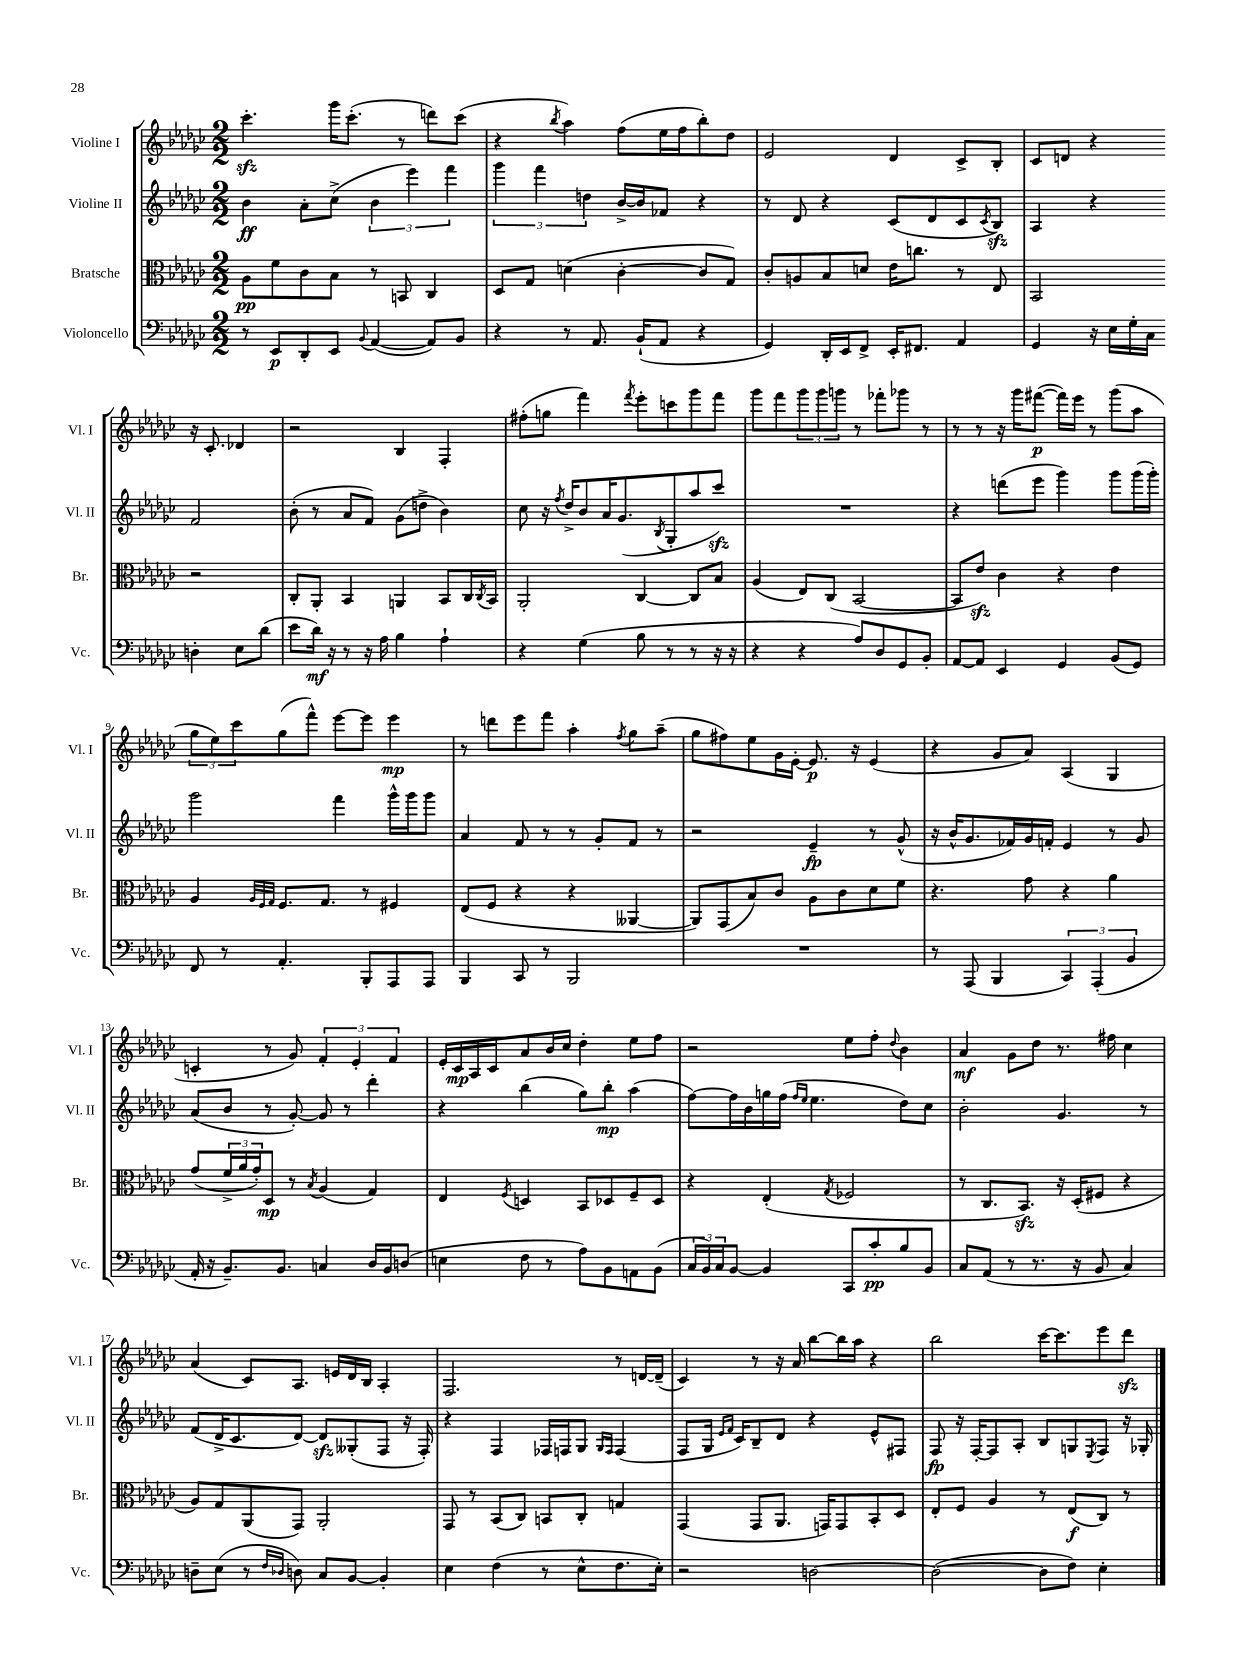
<<
\new StaffGroup <<
\new Staff = "s0" \with { instrumentName = "Violine I" shortInstrumentName = "Vl. I" } {
    \clef treble \key ges \major \numericTimeSignature \time 2/2
    ces'''4.-.\sfz ges'''16 ces'''8.-.( r8 d'''8) ces'''8( |
    r4 \acciaccatura { bes''8 } aes''4) f''8( ees''16 f''16 bes''8-.) des''8 |
    ees'2 des'4 ces'8-> bes8-. |
    ces'8 d'8 r4 r16 ces'8.-. des'4 |
    r2 bes4 f4-. |
    fis''8-.( g''8 f'''4) \acciaccatura { f'''8 } ees'''8-. c'''8 ges'''8 f'''8 |
    ges'''8 f'''8 \tuplet 3/2 { ges'''8 ges'''8 g'''8 } r8 fes'''8-. ges'''8 r8 |
    r8 r8 r16 ges'''16 fis'''8~\p( fis'''16) ees'''16 r8 ges'''8( aes''8 |
    \tuplet 3/2 { ges''8 ees''8) ces'''8 } ges''8( f'''8-^) ees'''8~ ees'''8 ees'''4\mp |
    r8 d'''8 ees'''8 f'''8 aes''4-. \acciaccatura { f''8 } ges''8 aes''8--( |
    ges''8 fis''8) ees''8 ges'16 ees'16~-. ees'8.\p r16 ees'4( |
    r4 ges'8 aes'8) aes4( ges4 |
    c'4-. r8 ges'8) \tuplet 3/2 { f'4-. ees'4-. f'4 } |
    ees'16-. ces'16\mp aes16 ces'16 aes'8 bes'16 ces''16 des''4-. ees''8 f''8 |
    r2 ees''8 f''8-. \appoggiatura { des''8 } bes'4 |
    aes'4\mf ges'8 des''8 r8. fis''16 ces''4 |
    aes'4( ces'8) aes8. e'16 des'16 bes16 aes4-. |
    f2. r8 d'16~ d'16--( |
    ces'4) r8 r16 aes'16 bes''8~ bes''16 aes''16 r4 |
    bes''2 ces'''16~ ces'''8. ees'''8 des'''8\sfz \bar "|." |
}
\new Staff = "s1" \with { instrumentName = "Violine II" shortInstrumentName = "Vl. II" } {
    \clef treble \key ges \major \numericTimeSignature \time 2/2
    bes'4\ff aes'8-. ces''8->( \tuplet 3/2 { bes'4 ees'''4) f'''4 } |
    \tuplet 3/2 { ges'''4 f'''4 d''4 } bes'16~-> bes'16 fes'8 r4 |
    r8 des'8 r4 ces'8( des'8 ces'8 \acciaccatura { ces'8 } bes8\sfz) |
    aes4 r4 f'2 |
    bes'8-.( r8 aes'8 f'8) ges'8( d''8-> bes'4) |
    ces''8 r16 \acciaccatura { f''8 } des''16-> bes'8 aes'16 ges'8.( \acciaccatura { bes8 } ges8-. aes''8 ces'''8\sfz) |
    R1 |
    r4 d'''8( ees'''8 ges'''4) ges'''8 ges'''16( ges'''16-.) |
    ges'''2 f'''4 ges'''16-^ ges'''16 ges'''8 |
    aes'4 f'8 r8 r8 ges'8-. f'8 r8 |
    r2 ees'4--\fp r8 ges'8-^( |
    r16 bes'16-^ ges'8. fes'16) ges'16 f'16-. ees'4 r8 ges'8 |
    aes'8( bes'8 r8 ges'8~-.) ges'8 r8 des'''4-. |
    r4 bes''4( ges''8) bes''8-.\mp aes''4( |
    f''8~) f''16 bes'16 g''16 f''16( \grace { f''16 ees''16 } ees''4. des''8) ces''8 |
    bes'2-. ges'4. r8 |
    f'8( des'16-> ces'8. des'8~) des'8\sfz geses8-.( f8 r16 f16-.) |
    r4 f4 fes16 f16 ges8 \grace { ges16 f16 } f4( |
    f8 ges16 \grace { ees'16 f'16 } ces'16) bes8-- des'8 r4 ees'8-^ fis8 |
    f8\fp r16 f16~-. f8 aes8-. bes8 g8 \acciaccatura { ees8 } f8 r16 ges16-. \bar "|." |
}
\new Staff = "s2" \with { instrumentName = "Bratsche" shortInstrumentName = "Br." } {
    \clef alto \key ges \major \numericTimeSignature \time 2/2
    aes8\pp f'8 ces'8 bes8 r8 b,8 ces4 |
    des8 ges8 d'4( ces'4~-. ces'8 ges8) |
    ces'8-. a8 bes8 d'8 ees'16 c''8. r8 ees8 |
    bes,2 r2 |
    ces8-. aes,8-. bes,4 a,4 bes,8 ces16 \acciaccatura { ces8 } bes,16 |
    aes,2-. ces4~ ces8 bes8 |
    aes4( ees8) ces8( bes,2~ |
    bes,8 ees'8\sfz) ces'4 r4 ees'4 |
    aes4 \grace { aes32 f32 ges32 } f8. ges8. r8 fis4 |
    ees8( f8 r4 r4 aeses,4~ |
    aeses,8) ges,8( bes8) ces'8 aes8 ces'8 des'8 f'8 |
    r4. ges'8 r4 aes'4 |
    ges'8( \tuplet 3/2 { f'16-> aes'16 ges'16-.) } des8\mp r8 \acciaccatura { bes8 } aes4( ges4) |
    ees4 \acciaccatura { f8 } d4 bes,8 des8 f8-- des8 |
    r4 ees4-.( \acciaccatura { ges8 } fes2 |
    r8 ces8. bes,8.\sfz) r16 des16-.( fis8 r4 |
    aes8) ges8 aes,8( ges,8) aes,2-. |
    ges,8 r8 bes,8( ces8) b,8 ces8-. g4 |
    ges,4( ges,8 aes,8. g,16) g,8 bes,8-. des8 |
    ees8-. f8 aes4 r8 ees8\f( ces8) r8 \bar "|." |
}
\new Staff = "s3" \with { instrumentName = "Violoncello" shortInstrumentName = "Vc." } {
    \clef bass \key ges \major \numericTimeSignature \time 2/2
    r8 ees,8\p des,8-. ees,8 \appoggiatura { bes,8 } aes,4~( aes,8) bes,8 |
    r4 r8 aes,8. bes,16-!( aes,8 r4 |
    ges,4) des,16-. ees,16 f,8-> ees,16-. fis,8. aes,4 |
    ges,4 r16 ees16 ges16-. ces16 d4-. ees8 des'8( |
    ees'8 des'16\mf) r16 r8 r16 aes16 bes4 aes4-! |
    r4 ges4( bes8 r8 r8 r16 r16 |
    r4 r4 aes8) des8 ges,8 bes,8-. |
    aes,8~ aes,8 ees,4 ges,4 bes,8( ges,8) |
    f,8 r8 aes,4.-. bes,,8-. aes,,8 aes,,8 |
    bes,,4 ces,8 r8 bes,,2 |
    R1 |
    r8 aes,,8( bes,,4 \tuplet 3/2 { ces,4) aes,,4-.( bes,4 } |
    aes,16-. r16 bes,8.--) bes,8. c4 des16 bes,16 d8( |
    e4 f8 r8 aes8) bes,8 a,8 bes,8( |
    \tuplet 3/2 { ces16 bes,16) ces16 } bes,8~ bes,4 ces,8 ces'8-.\pp bes8 bes,8 |
    ces8 aes,8( r8 r8. r16 bes,8 ces4) |
    d8-- ees8( r8 \grace { f16 des16 } d8) ces8 bes,8~ bes,4-. |
    ees4 f4( r8 ees8-^ f8. ees16-.) |
    r2 d2~ |
    d2~( d8 f8) ees4-. \bar "|." |
}
>>
>>
